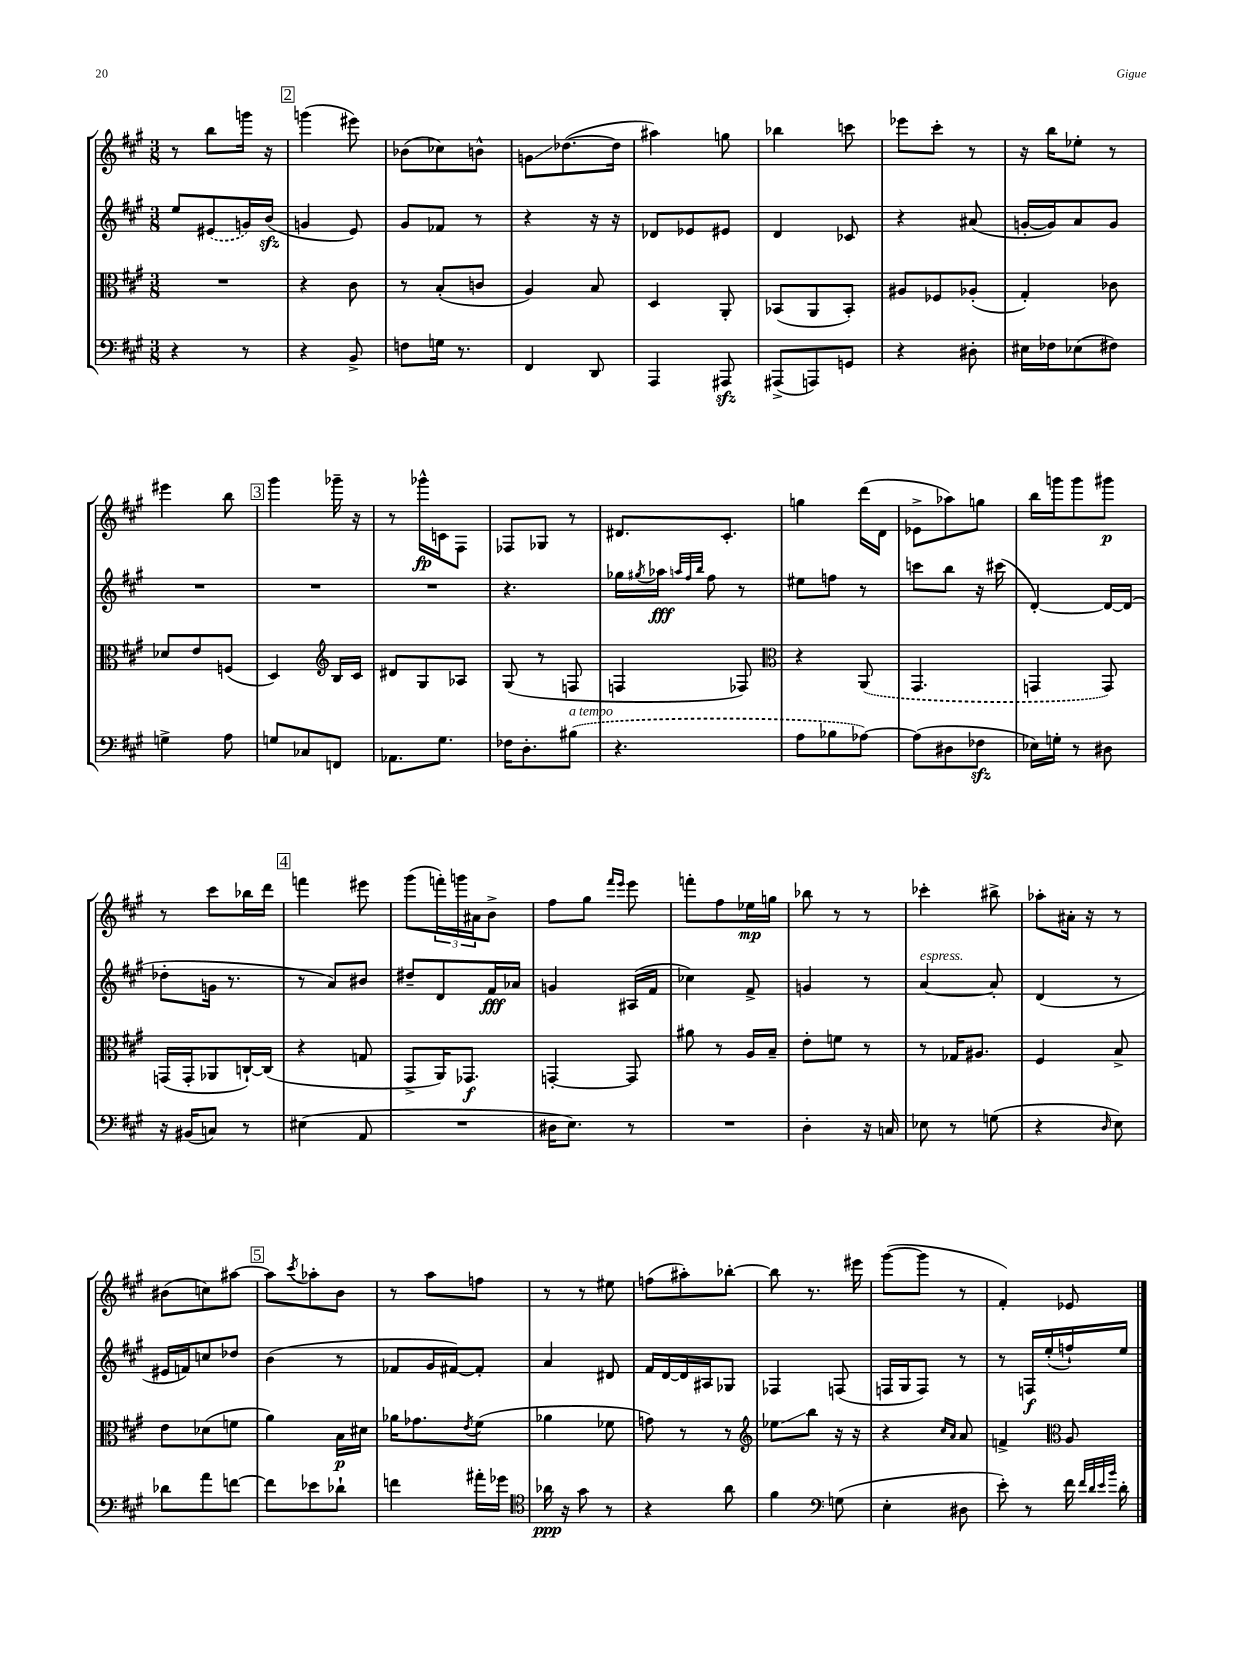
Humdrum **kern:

**kern	**kern	**kern	**kern
*staff4	*staff3	*staff2	*staff1
*clefF4	*clefC3	*clefG2	*clefG2
*k[f#c#g#]	*k[f#c#g#]	*k[f#c#g#]	*k[f#c#g#]
*M3/8	*M3/8	*M3/8	*M3/8
4r	4.r	8ee/L	8r
.	.	(8e#/	8bb\L
8r	.	16g/L)	16ggg\Jk
.	.	(16b/JJ	16r
=	=	=	=
4r	4r	4g/	(4ggg\
8BB^/	8c#\	8e/)	8eee#\)
=	=	=	=
8F\L	8r	8g#/L	(8b-\L
16G\Jk	(8B'/L	8f-/J	8cc-\)
8.r	.	.	.
.	8c/J	8r	8b^^\J
=	=	=	=
4FF#/	4A/)	4r	8g\L
.	.	.	([8.dd-\
8DD/	8B/	16r	.
.	.	16r	16dd-\]Jk
=	=	=	=
4AAA/	4D/	8d-/L	4aa#\)
.	.	8e-/	.
8AAA#/	8AA'/	8e#/J	8gg\
=	=	=	=
(8AAA#^/L	(8BB-/L	4d/	4bb-\
8AAA/)	8AA/	.	.
8GG/J	8BB-'/J)	8c-/	8ccc\
=	=	=	=
4r	8A#/L	4r	8eee-\L
.	8F-/	.	8ccc#'\J
8D#'\	(8A-'/J	(8a#/	8r
=	=	=	=
16E#\LL	4G#'/)	[16g'/LL	16r
16F-\J	.	16g/]J)	16bb\LK
(8E-\	.	8a/	8ee-'\J
8F#\J)	8c-\	8g/J	8r
=	=	=	=
4G^\	8d-/L	4.r	4eee#\
.	8e/	.	.
8A\	(8F/J	.	8bb\
=	=	=	=
8G/L	4D/)	4.r	4ggg#\
8C-/	.	.	.
*	*clefG2	*	*
8FF/J	16B/LL	.	16ggg-~\
.	16c#/JJ	.	16r
=	=	=	=
8.AA-\L	8d#/L	4.r	8r
.	8G#/	.	16ggg-^^\LL
8.G#\J	.	.	16c\J
.	8A-/J	.	8F#\J
=	=	=	=
16F-\LK	(8G#/	4.r	8F-/L
8.D'\	.	.	.
.	8r	.	8G-/J
(8B#\J	8F/	.	8r
=	=	=	=
4.r	4F/	16gg-\LL	8.d#/L
.	.	8qgg#/	.
.	.	16aa-\JJ	.
.	.	32qqaa/LLL	.
.	.	32qqff#/	.
.	.	32qqbb/JJJ	.
.	.	8ff#\	.
.	.	.	8.c#'/J
.	8F-/)	8r	.
=	=	=	=
*	*clefC3	*	*
8A\L	4r	8ee#\L	4gg\
8B-\	.	8ff\J	.
[8A-\J)	(8AA/	8r	(16ddd\LL
.	.	.	16d\JJ
=	=	=	=
(8A-\]L	4.GG#/	8ccc\L	8e-^\L
8D#\	.	8bb\J	8aa-\)
8F-\J	.	16r	8gg\J
.	.	(16ccc#\	.
=	=	=	=
16E-\LL)	4GG/	[4d'/)	16bb\LL
16G'\JJ	.	.	16ggg\J
8r	.	.	8ggg\
8D#\	8GG/)	16d/_LL	8ggg#\J
.	.	(16d/]JJ	.
=	=	=	=
16r	(16GG/LL	8dd-'\L	8r
(16BB#/LK	16GG'/J	.	.
8C/J)	8AA-/	16g\Jk	8ccc#\L
.	.	8.r	.
8r	[16C`/L)	.	16bb-\L
.	(16C/]JJ	.	16ddd\JJ
=	=	=	=
(4E#\	4r	8r	4fff\
.	.	8a/L)	.
8AA/	8G/	8b#/J	8eee#\
=	=	=	=
4.r	8GG#^/L	8dd#~/L	(8ggg#\L
.	16AA/K)	8d/	24fff'\L)
.	.	.	24ggg\
.	8.GG-/J	.	.
.	.	.	24a#\J
.	.	16f#/L	8b^\J
.	.	16a-/JJ	.
=	=	=	=
16D#\LK	[4GG'/	4g/	8ff#\L
8.E\J)	.	.	.
.	.	.	8gg#\J
.	.	.	16qqfff#/LL
.	.	.	16qqeee/JJ
8r	8GG/]	(16A#/LL	8eee\
.	.	16f#/JJ	.
=	=	=	=
4.r	8a#\	4cc-\)	8fff'\L
.	8r	.	8ff#\
.	16A/LL	8f#^/	16ee-\L
.	16B~/JJ	.	16gg\JJ
=	=	=	=
4D'\	8e'\L	4g/	8bb-\
.	8f\J	.	8r
16r	8r	8r	8r
16C/	.	.	.
=	=	=	=
8E-\	8r	[4a/	4ccc-'\
8r	16G-/LK	.	.
.	8.A#/J	.	.
(8G\	.	8a'/]	8bb#^\
=	=	=	=
4r	4F#/	(4d/	8aa-'\L
.	.	.	16a#'\Jk
.	.	.	16r
16qqD/	.	.	.
8E\)	8B^/	8r	8r
=	=	=	=
8d-\L	8e\L	16e#/LL	(8b#\L
.	.	16f/J)	.
8a\	(8d-\	8cc/	8cc\)
[8f\J	8f\J	8dd-/J	[8aa#\J
=	=	=	=
8f\]L	4a\)	(4b\	8aa#\]L
.	.	.	8qccc#/
8e-\	.	.	8aa-'\
8d-`\J	16B\LL	8r	8b\J
.	16d#\JJ	.	.
=	=	=	=
4f\	16a-\LK	8f-/L	8r
.	8.g-\	.	.
.	.	16g#/L	8aa\L
.	.	[16f#/J)	.
.	8qe/	.	.
16a#'\LL	(8f#\J	8f#'/]J	8ff\J
16g-\JJ	.	.	.
=	=	=	=
*clefC4	*	*	*
16a-\	4a-\	4a/	8r
16r	.	.	.
8g#\	.	.	8r
8r	8f-\	8d#/	8ee#\
=	=	=	=
4r	8g\)	16f#/LL	(8ff\L
.	.	[16d/	.
.	8r	16d/]	8aa#'\)
.	.	16A#/J	.
8a\	8r	8G-/J	[8bb-'\J
=	=	=	=
*	*clefG2	*	*
4f#\	8ee-\L	4F-/	8bb-\]
.	8bb\J	.	8.r
*clefF4	*	*	*
(8G\	16r	(8F/	.
.	16r	.	16eee#\
=	=	=	=
4E'\	4r	16F/LL	([8ggg#\L
.	.	16G#/J	.
.	.	8F/J)	8ggg#\]J
.	16qqcc#/LL	.	.
.	16qqa/JJ	.	.
8D#\	8a/	8r	8r
=	=	=	=
8e'\)	4f^/	8r	4f#'/)
8r	.	16F/LL	.
.	.	(16ee'/	.
*	*clefC3	*	*
16f#\	8A/	16ff`/)	8e-/
32qqf#/LLL	.	.	.
32qqd/	.	.	.
32qqe/	.	.	.
32qqb/JJJ	.	.	.
16d'\	.	16ee/JJ	.
==	==	==	==
*-	*-	*-	*-
